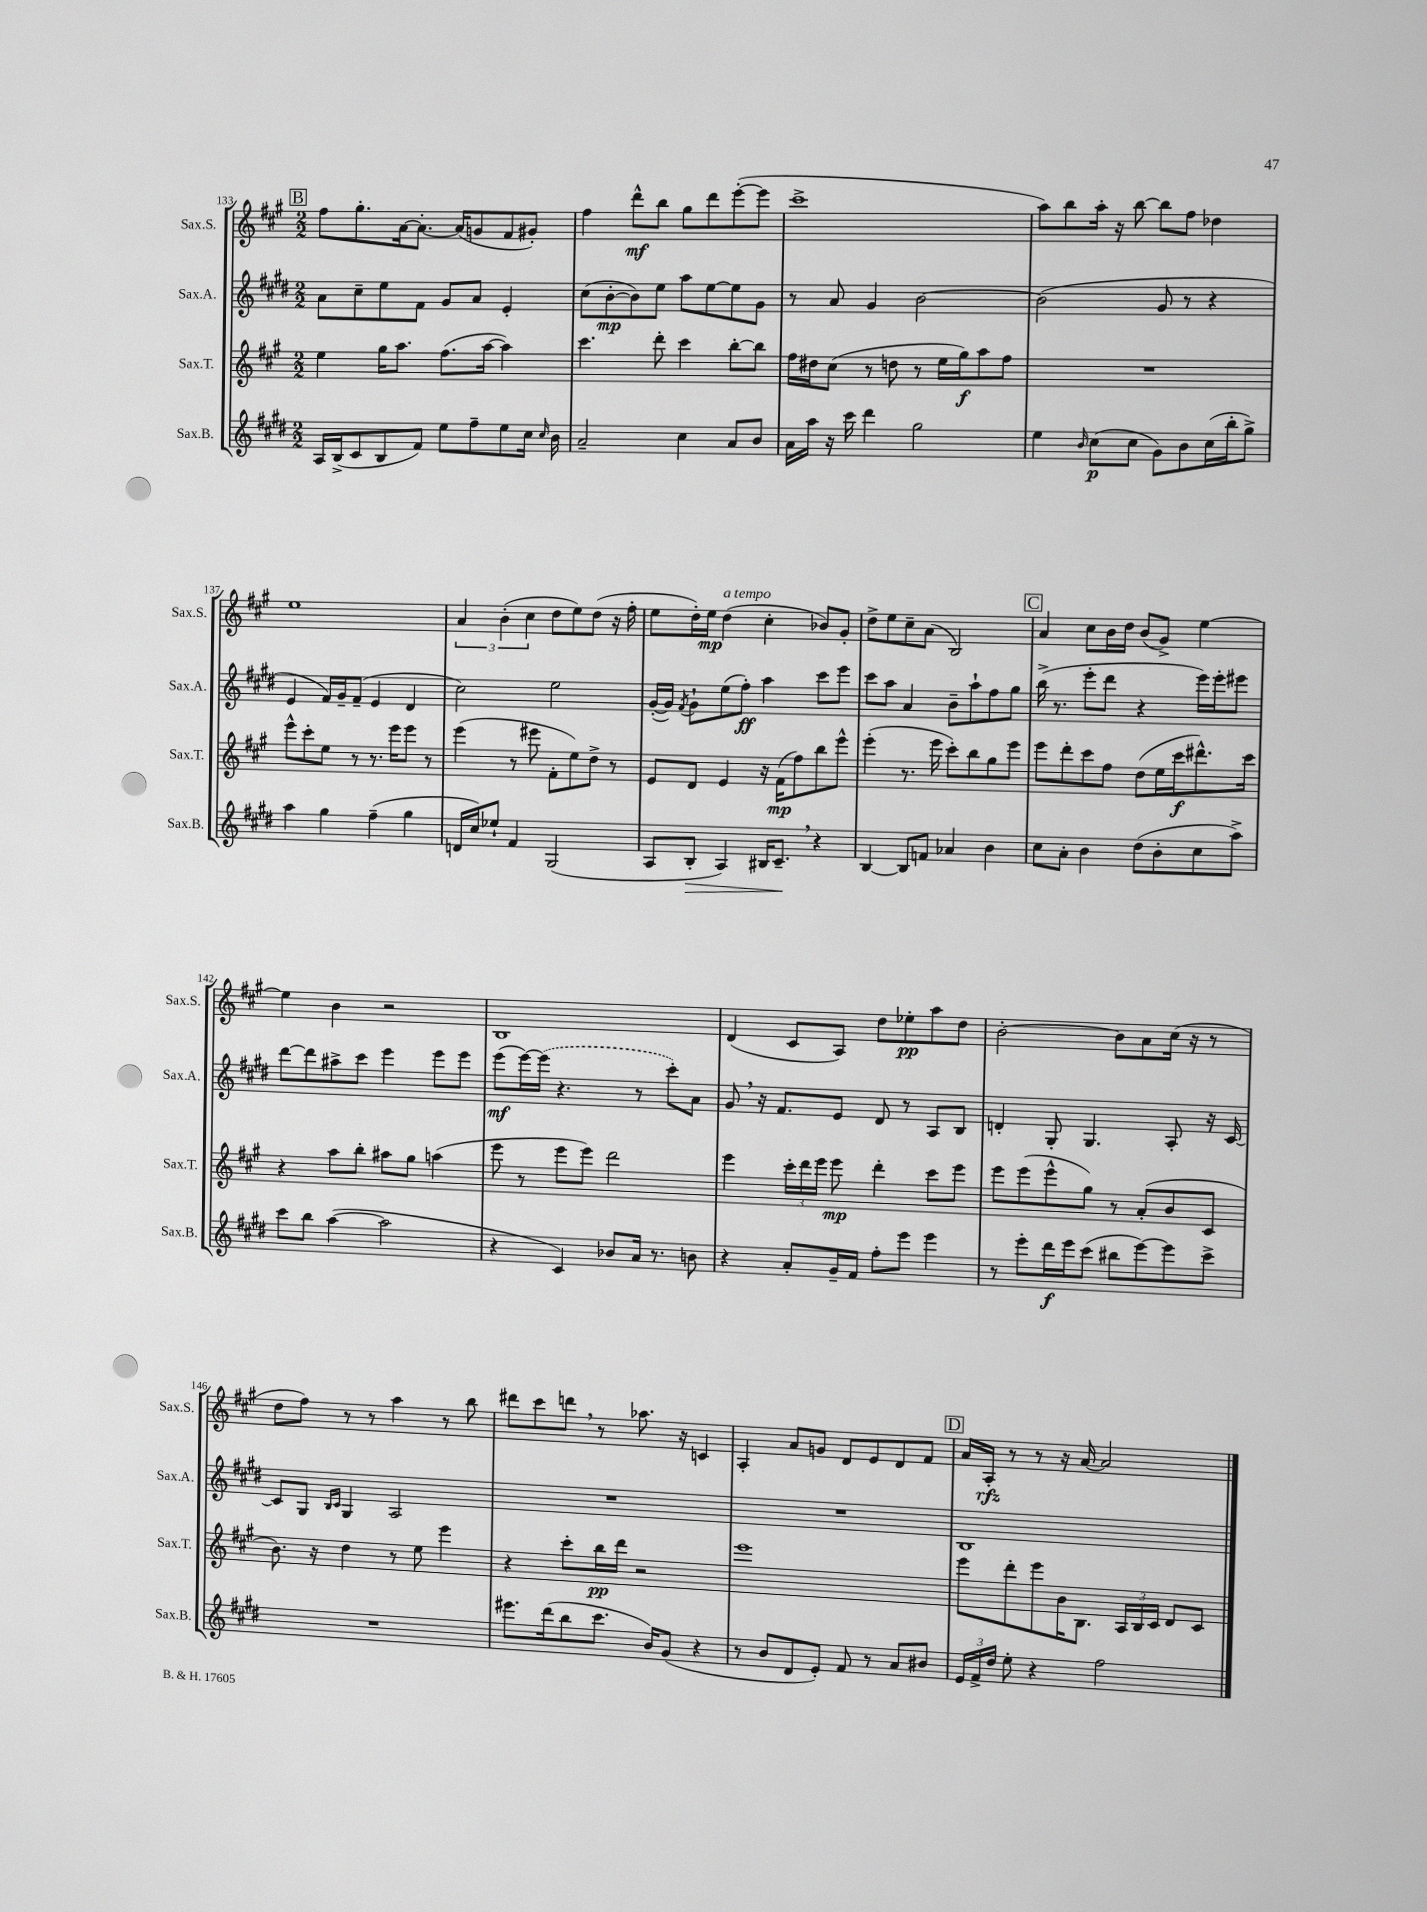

**kern	**dynam	**kern	**dynam	**kern	**dynam	**kern	**dynam
*part4	*part4	*part3	*part3	*part2	*part2	*part1	*part1
*staff4	*staff4	*staff3	*staff3	*staff2	*staff2	*staff1	*staff1
*I"Sax.B.	*	*I"Sax.T.	*	*I"Sax.A.	*	*I"Sax.S.	*
*I'Sax.B.	*	*I'Sax.T.	*	*I'Sax.A.	*	*I'Sax.S.	*
*clefG2	*	*clefG2	*	*clefG2	*	*clefG2	*
*k[f#c#g#d#]	*	*k[f#c#g#]	*	*k[f#c#g#d#]	*	*k[f#c#g#]	*
*M2/2	*	*M2/2	*	*M2/2	*	*M2/2	*
!!LO:REH:place=s1:t=B
=133	=133	=133	=133	=133	=133	=133	=133
16A/LL	.	4ee\	.	8a\L	.	8ff#\L	.
(16B^/J	.	.	.	.	.	.	.
8c#/	.	.	.	8cc#~\	.	8.gg#'\	.
8B/	.	16gg#\KL	.	8ee\	.	.	.
.	.	8.aa\J	.	.	.	[16a\k	.
8f#/J)	.	.	.	8f#\J	.	8.a'\J_	.
8ee\L	.	(8.ff#\L	.	8g#/L	.	.	.
.	.	.	.	.	.	(16a/KL]	.
8ff#~\	.	.	.	8a/J	.	8gn/	.
.	.	[16aa\Jk	.	.	.	.	.
8ee\	.	4aa\])	.	4e'/	.	8f#/	.
16cc#\Jk	.	.	.	.	.	8g#X'/J)	.
16qqcc#/	.	.	.	.	.	.	.
16b\	.	.	.	.	.	.	.
=134	=134	=134	=134	=134	=134	=134	=134
2a~/	.	4.ccc#\	.	(8cc#\L	.	4ff#\	.
.	.	.	.	[8b'\	mp	.	.
.	.	.	.	8b\])	.	8ddd^^\L	mf
.	.	8ddd'\	.	8ee\J	.	8bb\J	.
4cc#\	.	4ccc#\	.	8aa\L	.	8gg#\L	.
.	.	.	.	[8ee\	.	8ddd\	.
8a/L	.	[8bb'\L	.	8ee\]	.	([8eee'\	.
8b/J	.	8bb\J]	.	8g#\J	.	8eee\J]	.
=135	=135	=135	=135	=135	=135	=135	=135
16a\LL	.	16ff#\LL	.	8r	.	1ccc#^	.
16aa\JJ	.	16dd#X\J	.	.	.	.	.
16r	.	(8cc#\J	.	8a/	.	.	.
16ccc#\	.	.	.	.	.	.	.
4ddd#\	.	8r	.	4g#/	.	.	.
.	.	8ddn\	.	.	.	.	.
2gg#\	.	8r	.	[2b\	.	.	.
.	.	16ee\LL	.	.	.	.	.
.	.	16gg#\J)	f	.	.	.	.
.	.	8aa\	.	.	.	.	.
.	.	8ff#\J	.	.	.	.	.
=136	=136	=136	=136	=136	=136	=136	=136
4ee\	.	1r	.	(2b\]	.	8aa\L)	.
.	.	.	.	.	.	8bb\	.
16qqb/	.	.	.	.	.	.	.
(8cc#\L	p	.	.	.	.	16aa'\Jk	.
.	.	.	.	.	.	16r	.
8cc#\J	.	.	.	.	.	[8bb\	.
8g#\L)	.	.	.	8g#/	.	8bb\L]	.
8b\	.	.	.	8r	.	8ff#\J	.
(16cc#\L	.	.	.	4r	.	4dd-X\	.
16bb'\J	.	.	.	.	.	.	.
8gg#^\J)	.	.	.	.	.	.	.
!!LO:LB:g=z
=137	=137	=137	=137	=137	=137	=137	=137
4aa\	.	8eee^^\L	.	4e/	.	1ee	.
.	.	8ccc#'\	.	.	.	.	.
4gg#\	.	8ee\J	.	16f#/LL)	.	.	.
.	.	.	.	16g#~/J	.	.	.
.	.	8r	.	(8f#~/J	.	.	.
(4ff#~\	.	8.r	.	4e/	.	.	.
.	.	16eee\KL	.	.	.	.	.
4gg#\	.	8eee\J	.	4d#/	.	.	.
.	.	8r	.	.	.	.	.
=138	=138	=138	=138	=138	=138	=138	=138
16dn/LL	.	(4eee\	.	2cc#\)	.	6a/	.
16cc#/J)	.	.	.	.	.	.	.
8ee-X`/J	.	.	.	.	.	.	.
.	.	.	.	.	.	(6b'\	.
4f#/	.	8r	.	.	.	.	.
.	.	.	.	.	.	6cc#\	.
.	.	8eee#X\	.	.	.	.	.
(2G#/	.	8f#'\L	.	2ee\	.	8dd\L	.
.	.	8ee\)	.	.	.	8ee\)	.
.	.	8dd^\J	.	.	.	(8dd\J	.
.	.	8r	.	.	.	16r	.
.	.	.	.	.	.	16ff#'\	.
=139	=139	=139	=139	=139	=139	=139	=139
8A/L	.	8e/L	.	([16g#'/LL	.	8ee\L	.
.	.	.	.	16g#/JJ])	.	.	.
.	.	.	.	8qf#/	.	.	.
!	!LO:HP:b	!	!	!	!	!	!
8B'/J	>	8d/J	.	8g#`\L	.	16dd'\L)	.
.	.	.	.	.	.	16ee\JJ	mp
!	!	!	!	!	!	!LO:TX:a:i:t=a tempo	!
4A/)	.	4e/	.	(8ee\	.	(4dd\	.
.	.	.	.	8ff#'\J)	ff	.	.
16B#X/KL	.	16r	.	4aa\	.	4cc#'\	.
8.c#~,/J	.	(16f#\KL	mp	.	.	.	.
.	.	8ff#\)	.	.	.	.	.
4r	]	8bb\	.	8ccc#\L	.	8b-X/L)	.
.	.	8eee^^\J	.	8eee\J	.	8g#'/J	.
=140	=140	=140	=140	=140	=140	=140	=140
[4B/	.	(4eee'\	.	8ccc#\L	.	8dd^\L	.
.	.	.	.	8aa\J	.	8ee\	.
8B/L]	.	8.r	.	4a/	.	8cc#~\	.
8fn/J	.	.	.	.	.	(8a\J	.
.	.	16eee\	.	.	.	.	.
4a-X/	.	8ccc#'\L)	.	8b~\L	.	2B/)	.
.	.	8bb\	.	8aa`\	.	.	.
4b\	.	8gg#\	.	8ff#\	.	.	.
.	.	8eee\J	.	8gg#\J	.	.	.
!!LO:REH:place=s1:t=C
=141	=141	=141	=141	=141	=141	=141	=141
8cc#\L	.	8eee\L	.	(16bb^\	.	4a/	.
.	.	.	.	8.r	.	.	.
8a'\J	.	8ddd'\	.	.	.	.	.
4b\	.	8ccc#\	.	8eee'\L	.	8cc#\L	.
.	.	8ff#\J	.	8ddd#\J	.	16b\L	.
.	.	.	.	.	.	16dd\JJ	.
(8dd#\L	.	(8dd\L	.	4r	.	(8b/L	.
8b'\	.	16ee\L	.	.	.	8g#^/J)	.
.	.	16ccc#\J	f	.	.	.	.
8cc#\	.	8.ddd#X^^\)	.	16eee\LL)	.	[4ee\	.
.	.	.	.	16eee'\J	.	.	.
8aa^\J)	.	.	.	8eee#X\J	.	.	.
.	.	16ccc#\Jk	.	.	.	.	.
!!LO:LB:g=z
=142	=142	=142	=142	=142	=142	=142	=142
8ccc#\L	.	4r	.	[8ddd#\L	.	4ee\]	.
8bb\J	.	.	.	8ddd#\]	.	.	.
([4aa\	.	8aa\L	.	8aa#X^\	.	4b\	.
.	.	8bb'\J	.	8ccc#\J	.	.	.
2aa\]	.	8aa#X\L	.	4eee\	.	2r	.
.	.	8gg#\J	.	.	.	.	.
.	.	(4aan\	.	8eee\L	.	.	.
.	.	.	.	8eee\J	.	.	.
=143	=143	=143	=143	=143	=143	=143	=143
4r	.	8eee\	.	(8eee\L	mf	1B	.
.	.	8r	.	[16eee\L)	.	.	.
.	.	.	.	(16eee\JJ]	.	.	.
4c#/)	.	8eee\L	.	4.r	.	.	.
.	.	8eee\J)	.	.	.	.	.
8b-X/L	.	2ddd\	.	.	.	.	.
16a/Jk	.	.	.	8r	.	.	.
8.r	.	.	.	.	.	.	.
.	.	.	.	8ccc#'\L)	.	.	.
8bn\	.	.	.	8a\J	.	.	.
=144	=144	=144	=144	=144	=144	=144	=144
4r	.	4eee\	.	8g#,/	.	(4d/	.
.	.	.	.	16r	.	.	.
.	.	.	.	8.f#/L	.	.	.
8a'/L	.	24ccc#'\LL	.	.	.	8c#/L	.
.	.	24ddd\	.	.	.	.	.
.	.	24eee\JJ	.	.	.	.	.
16g#~/L	.	8eee\	mp	8e/J	.	8A/J)	.
16f#/JJ	.	.	.	.	.	.	.
8ff#'\L	.	4ddd'\	.	8d#/	.	8dd\L	.
8eee\J	.	.	.	8r	.	8ee-X'\	pp
4eee\	.	8ccc#\L	.	8A/L	.	8aa\	.
.	.	8eee\J	.	8B/J	.	8dd\J	.
=145	=145	=145	=145	=145	=145	=145	=145
8r	.	8eee\L	.	4dn'/	.	[2b'\	.
8eee'\L	.	(8eee\	.	.	.	.	.
16ddd#\L	f	8eee^^\	.	8G#'/	.	.	.
16eee\J	.	.	.	.	.	.	.
(8ccc#\J	.	8gg#\J)	.	4.G#/	.	.	.
8bb#X\L	.	8r	.	.	.	8b\L]	.
[8eee\)	.	(8a'/L	.	.	.	8a\	.
8eee\]	.	8b/	.	8A'/	.	(16cc#\Jk	.
.	.	.	.	.	.	16r	.
8ccc#^\J	.	8c#/J	.	16r	.	8r	.
.	.	.	.	[16c#/	.	.	.
!!LO:LB:g=z
=146	=146	=146	=146	=146	=146	=146	=146
1r	.	8.b\)	.	8c#/L]	.	8dd\L	.
.	.	.	.	8G#/J	.	8ff#\J)	.
.	.	16r	.	.	.	.	.
.	.	.	.	16qqB/LL	.	.	.
.	.	.	.	16qqc#/JJ	.	.	.
.	.	4dd\	.	4G#/	.	8r	.
.	.	.	.	.	.	8r	.
.	.	8r	.	2A/	.	4aa\	.
.	.	8ee\	.	.	.	.	.
.	.	4eee\	.	.	.	8r	.
.	.	.	.	.	.	8bb\	.
=147	=147	=147	=147	=147	=147	=147	=147
8.eee#X\L	.	4r	.	1r	.	8ddd#X\L	.
.	.	.	.	.	.	8ccc#\	.
(16ddd#\k	.	.	.	.	.	.	.
8bb\	.	8ccc#'\L	.	.	.	8dddn,\J	.
8.ccc#\J	.	16bb\L	pp	.	.	8r	.
.	.	16ddd\JJ	.	.	.	.	.
.	.	2r	.	.	.	8.aa-X\	.
16b/KL)	.	.	.	.	.	.	.
(8g#/J	.	.	.	.	.	.	.
.	.	.	.	.	.	16r	.
4r	.	.	.	.	.	4cn/	.
=148	=148	=148	=148	=148	=148	=148	=148
8r	.	1eee	.	1r	.	4A'/	.
8b/L	.	.	.	.	.	.	.
8d#/	.	.	.	.	.	8a/L	.
8e'/J)	.	.	.	.	.	8gn/J	.
8f#/	.	.	.	.	.	8d/L	.
8r	.	.	.	.	.	8e/	.
8a/L	.	.	.	.	.	8d/	.
8b#X/J	.	.	.	.	.	8f#/J	.
!!LO:REH:place=s1:t=D
=149	=149	=149	=149	=149	=149	=149	=149
24e/LL	.	8eee\L	.	1B	.	16a/LL	.
24f#^/	.	.	.	.	.	.	.
.	.	.	.	.	.	16A'/JJ	rfz
24dd#/JJ	.	.	.	.	.	.	.
8ee'\	.	8ddd'\	.	.	.	8r	.
4r	.	8eee\	.	.	.	8r	.
.	.	16b\K	.	.	.	16r	.
.	.	8.B\J	.	.	.	[16a/	.
2ff#\	.	.	.	.	.	2a/]	.
.	.	24A/LL	.	.	.	.	.
.	.	24B/	.	.	.	.	.
.	.	24c#/JJ	.	.	.	.	.
.	.	8d/L	.	.	.	.	.
.	.	8c#/J	.	.	.	.	.
==	==	==	==	==	==	==	==
*-	*-	*-	*-	*-	*-	*-	*-
